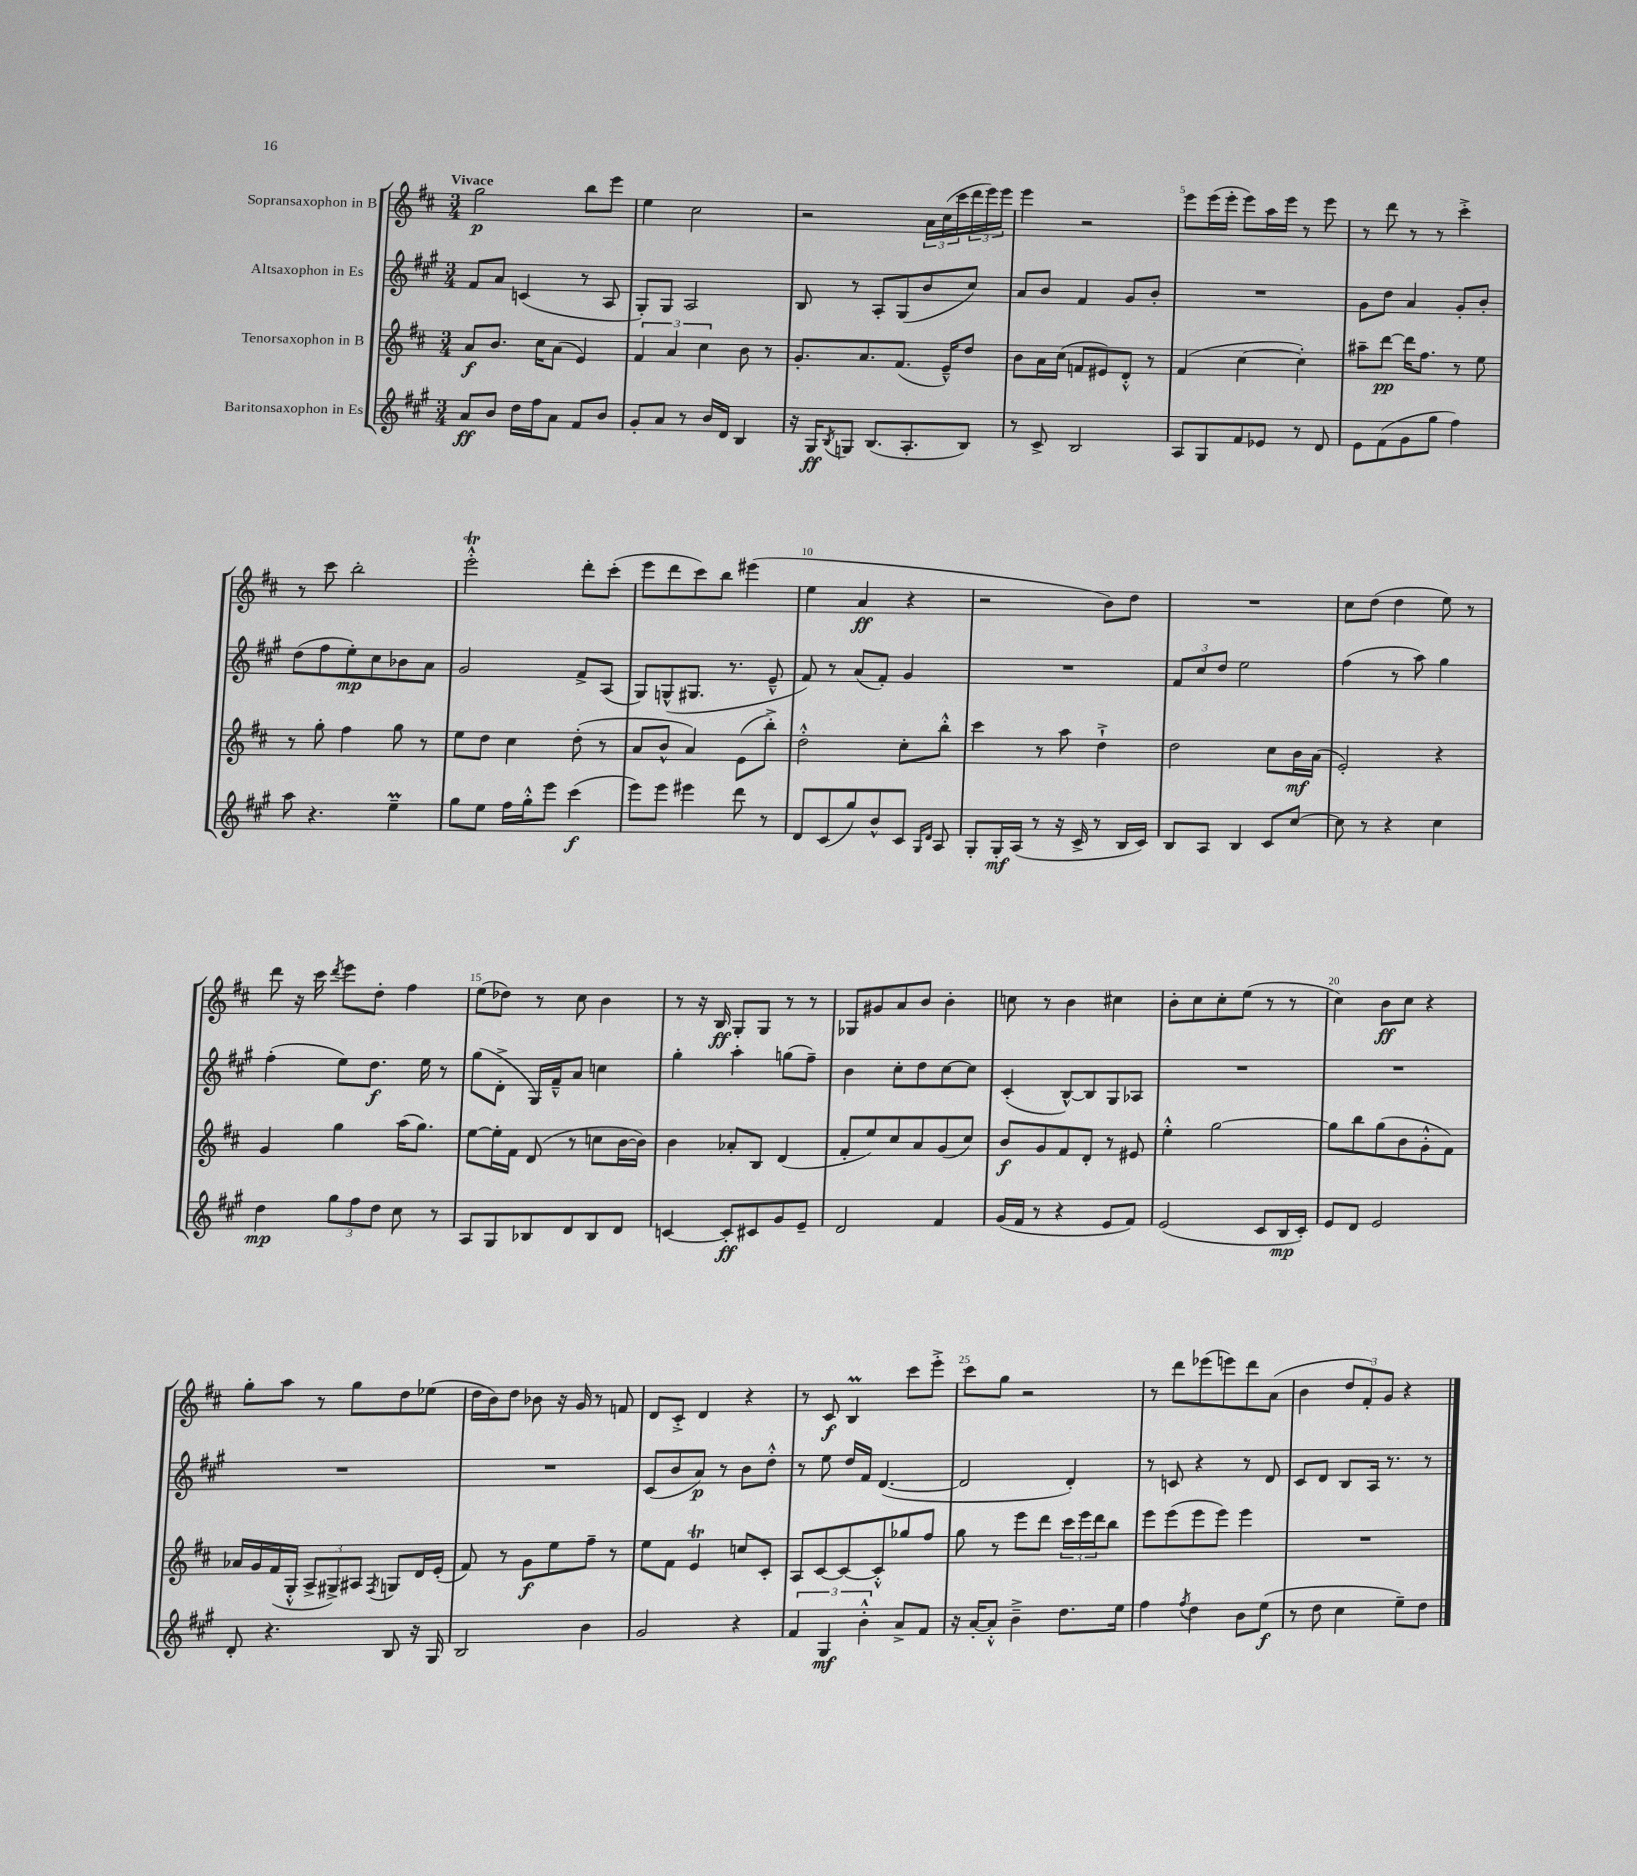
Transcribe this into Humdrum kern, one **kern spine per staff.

**kern	**dynam	**kern	**dynam	**kern	**dynam	**kern	**dynam
*part4	*part4	*part3	*part3	*part2	*part2	*part1	*part1
*staff4	*staff4	*staff3	*staff3	*staff2	*staff2	*staff1	*staff1
*I"Baritonsaxophon in Es	*	*I"Tenorsaxophon in B	*	*I"Altsaxophon in Es	*	*I"Sopransaxophon in B	*
*clefG2	*	*clefG2	*	*clefG2	*	*clefG2	*
*k[f#c#g#]	*	*k[f#c#]	*	*k[f#c#g#]	*	*k[f#c#]	*
*M3/4	*	*M3/4	*	*M3/4	*	*M3/4	*
=1	=1	=1	=1	=1	=1	=1	=1
!	!	!	!	!	!	!LO:TX:a:B:t=Vivace	!
8a/L	ff	8a/L	f	8f#/L	.	2gg\	p
8b/J	.	8.b/J	.	8a/J	.	.	.
16dd\LL	.	.	.	(4cn/	.	.	.
16ff#\J	.	16cc#\KL	.	.	.	.	.
8a\J	.	(8a\J	.	.	.	.	.
8f#/L	.	4e/)	.	8r	.	8bb\L	.
8b/J	.	.	.	8A/	.	8eee\J	.
=2	=2	=2	=2	=2	=2	=2	=2
8g#'/L	.	6f#/	.	8G#'/L)	.	4ee\	.
8a/J	.	.	.	8G#/J	.	.	.
.	.	6a/	.	.	.	.	.
8r	.	.	.	2A/	.	2cc#\	.
.	.	6cc#\	.	.	.	.	.
16b/LL	.	.	.	.	.	.	.
16d/JJ	.	.	.	.	.	.	.
4B/	.	8b\	.	.	.	.	.
.	.	8r	.	.	.	.	.
=3	=3	=3	=3	=3	=3	=3	=3
16r	.	8.g'/L	.	8B/	.	2r	.
16G#/KL	ff	.	.	.	.	.	.
8qB/	.	.	.	.	.	.	.
8Gn/J	.	.	.	8r	.	.	.
.	.	8.a/	.	.	.	.	.
(8.B/L	.	.	.	8A'/L	.	.	.
.	.	(8.f#/J	.	(8G#/	.	.	.
8.A'/	.	.	.	.	.	.	.
.	.	.	.	8b/	.	24a\LL	.
.	.	.	.	.	.	(24cc#\	.
.	.	16e~^^/KL)	.	.	.	.	.
.	.	.	.	.	.	24ccc#\	.
8B/J)	.	8dd/J	.	8cc#/J)	.	24ddd\	.
.	.	.	.	.	.	24eee\)	.
.	.	.	.	.	.	24eee\JJ	.
=4	=4	=4	=4	=4	=4	=4	=4
8r	.	8b\L	.	8a/L	.	4eee\	.
8c#^/	.	16a\L	.	8b/J	.	.	.
.	.	(16cc#\JJ	.	.	.	.	.
2B/	.	8fn/L	.	4f#/	.	2r	.
.	.	8e#X/)	.	.	.	.	.
.	.	8d'^^/J	.	8g#/L	.	.	.
.	.	8r	.	8b'/J	.	.	.
=5	=5	=5	=5	=5	=5	=5	=5
8A/L	.	(4f#/	.	2.r	.	8eee\L	.
8G#/	.	.	.	.	.	(16eee\L	.
.	.	.	.	.	.	16eee'\JJ	.
8f#/	.	[4cc#\	.	.	.	8eee\L)	.
8e-X/J	.	.	.	.	.	16aa\L	.
.	.	.	.	.	.	16eee\JJ	.
8r	.	4cc#'\])	.	.	.	8r	.
8d/	.	.	.	.	.	8eee\	.
=6	=6	=6	=6	=6	=6	=6	=6
8e\L	.	8aa#X~\L	.	8g#\L	.	8r	.
(8f#\	.	[8ddd\J	pp	8dd\J	.	8ddd\	.
8g#\	.	16ddd\KL]	.	4a/	.	8r	.
.	.	8.ff#\J	.	.	.	.	.
8gg#\J	.	.	.	.	.	8r	.
4ff#\)	.	8r	.	8g#'/L	.	4ccc#'^\	.
.	.	8ee\	.	8b'/J	.	.	.
!!LO:LB:g=z
=7	=7	=7	=7	=7	=7	=7	=7
8aa\	.	8r	.	(8dd\L	.	8r	.
4.r	.	8gg'\	.	8ff#\	.	8ccc#\	.
.	.	4ff#\	.	8ee'\)	mp	2bb'\	.
.	.	.	.	8cc#\	.	.	.
4eeM~\	.	8gg\	.	8b-X\	.	.	.
.	.	8r	.	8a\J	.	.	.
=8	=8	=8	=8	=8	=8	=8	=8
8gg#\L	.	8ee\L	.	2g#/	.	2eeeT'^^\	.
8ee\J	.	8dd\J	.	.	.	.	.
16ff#\LL	.	4cc#\	.	.	.	.	.
16gg#'^^\J	.	.	.	.	.	.	.
8eee\J	.	.	.	.	.	.	.
(4ccc#\	f	(8dd'\	.	8f#^/L	.	8ddd'\L	.
.	.	8r	.	(8A/J	.	(8ccc#'\J	.
=9	=9	=9	=9	=9	=9	=9	=9
8eee\L)	.	8a/L	.	8G#/L)	.	8eee\L	.
8eee\J	.	8b^^/J	.	(8Gn^^/	.	8ddd\	.
4eee#X\	.	4a/)	.	8.G#X/J	.	8ccc#\)	.
.	.	.	.	.	.	8bb\J	.
.	.	.	.	8.r	.	.	.
8ddd\	.	(8e\L	.	.	.	(4eee#X\	.
8r	.	8bb'^\J)	.	8e~^^/	.	.	.
=10	=10	=10	=10	=10	=10	=10	=10
8d/L	.	2dd'^^\	.	8f#/)	.	4ee\	.
(8c#/	.	.	.	8r	.	.	.
8gg#/)	.	.	.	(8a/L	.	4a/	ff
8b^^/	.	.	.	8f#'/J)	.	.	.
8c#/J	.	8cc#'\L	.	4g#/	.	4r	.
16qqG#/LL	.	.	.	.	.	.	.
16qqd/JJ	.	.	.	.	.	.	.
8A/	.	8bb'^^\J	.	.	.	.	.
=11	=11	=11	=11	=11	=11	=11	=11
8G#'/L	.	4ccc#\	.	2.r	.	2r	.
16G#'/L	mf	.	.	.	.	.	.
(16A/JJ	.	.	.	.	.	.	.
8r	.	8r	.	.	.	.	.
16r	.	8aa\	.	.	.	.	.
16c#^/	.	.	.	.	.	.	.
8r	.	4dd`^\	.	.	.	8b\L)	.
16B/LL	.	.	.	.	.	8dd\J	.
16c#/JJ)	.	.	.	.	.	.	.
=12	=12	=12	=12	=12	=12	=12	=12
8B/L	.	2dd\	.	12f#/L	.	2.r	.
.	.	.	.	12cc#/	.	.	.
8A/J	.	.	.	.	.	.	.
.	.	.	.	12dd/J	.	.	.
4B/	.	.	.	2ee\	.	.	.
8c#/L	.	8cc#\L	.	.	.	.	.
[8cc#/J	.	16b\L	mf	.	.	.	.
.	.	(16a\JJ	.	.	.	.	.
=13	=13	=13	=13	=13	=13	=13	=13
8cc#\]	.	2e'/)	.	(4ff#\	.	8cc#\L	.
8r	.	.	.	.	.	(8dd\J	.
4r	.	.	.	8r	.	4dd\	.
.	.	.	.	8aa\)	.	.	.
4cc#\	.	4r	.	4gg#\	.	8ee\)	.
.	.	.	.	.	.	8r	.
!!LO:LB:g=z
=14	=14	=14	=14	=14	=14	=14	=14
4dd\	mp	4g/	.	(4ff#'\	.	8ddd\	.
.	.	.	.	.	.	16r	.
.	.	.	.	.	.	16ccc#\	.
.	.	.	.	.	.	8qddd/	.
12gg#\L	.	4gg\	.	8ee\L)	.	8eee\L	.
12ff#\	.	.	.	.	.	.	.
.	.	.	.	8.dd\J	f	8dd'\J	.
12dd\J	.	.	.	.	.	.	.
8cc#\	.	(16aa\KL	.	.	.	4ff#\	.
.	.	8.gg\J)	.	16ee\	.	.	.
8r	.	.	.	8r	.	.	.
=15	=15	=15	=15	=15	=15	=15	=15
8A/L	.	[8ee\L	.	(8gg#\L	.	(8ee\L	.
8G#/	.	16ee'\L]	.	8d'^\J	.	8dd-X\J)	.
.	.	16f#\JJ	.	.	.	.	.
8B-X/	.	(8d/	.	16G#/LL)	.	8r	.
.	.	.	.	16f#~^^/J	.	.	.
8d/	.	8r	.	8a/J	.	8cc#\	.
8B-/	.	8ccn\L	.	4ccn\	.	4b\	.
8d/J	.	[16b\L	.	.	.	.	.
.	.	16b\JJ])	.	.	.	.	.
=16	=16	=16	=16	=16	=16	=16	=16
[4cn/	.	4b\	.	4gg#'\	.	8r	.
.	.	.	.	.	.	16r	.
.	.	.	.	.	.	16B/	ff
8c'/L]	ff	8a-X'/L	.	4aa'\	.	8G'/L	.
8c#X/	.	8B/J	.	.	.	8G/J	.
8g#/	.	(4d/	.	(8ggn\L	.	8r	.
8e~/J	.	.	.	8ff#~\J)	.	8r	.
=17	=17	=17	=17	=17	=17	=17	=17
2d/	.	8f#'/L	.	4b\	.	8G-X/L	.
.	.	8ee/)	.	.	.	8g#X/	.
.	.	8cc#/	.	8cc#'\L	.	8a/	.
.	.	8a/	.	8dd\	.	8b/J	.
4f#/	.	(8g/	.	[8cc#\	.	4b'\	.
.	.	8cc#/J)	.	8cc#\J]	.	.	.
=18	=18	=18	=18	=18	=18	=18	=18
(16g#/LL	.	8b/L	f	(4c#'/	.	8ccn\	.
16f#/JJ	.	.	.	.	.	.	.
8r	.	8g/	.	.	.	8r	.
4r	.	8f#/	.	[8B^^/L)	.	4b\	.
.	.	8d'/J	.	8B/]	.	.	.
8e/L	.	8r	.	8G#/	.	4cc#X\	.
8f#/J)	.	8e#X/	.	8A-X/J	.	.	.
=19	=19	=19	=19	=19	=19	=19	=19
(2e/	.	4ee'^^\	.	2.r	.	8b'\L	.
.	.	.	.	.	.	8cc#\	.
.	.	[2gg\	.	.	.	8cc#'\	.
.	.	.	.	.	.	(8ee\J	.
8c#/L	.	.	.	.	.	8r	.
16B/L	mp	.	.	.	.	8r	.
16c#'/JJ)	.	.	.	.	.	.	.
=20	=20	=20	=20	=20	=20	=20	=20
8e/L	.	8gg\L]	.	2.r	.	4cc#\)	.
8d/J	.	8bb\	.	.	.	.	.
2e/	.	(8gg\	.	.	.	8b\L	ff
.	.	8b\	.	.	.	8cc#\J	.
.	.	8g'^^\	.	.	.	4r	.
.	.	8f#\J)	.	.	.	.	.
!!LO:LB:g=z
=21	=21	=21	=21	=21	=21	=21	=21
8d'/	.	16a-X/LL	.	2.r	.	8gg'\L	.
.	.	16g/	.	.	.	.	.
4.r	.	(16f#/	.	.	.	8aa\J	.
.	.	16G'^^/JJ	.	.	.	.	.
.	.	12A^/L	.	.	.	8r	.
.	.	12G#X^/)	.	.	.	.	.
.	.	.	.	.	.	8gg\L	.
.	.	12A#X/J	.	.	.	.	.
.	.	8qF#/	.	.	.	.	.
8B/	.	8Gn/L	.	.	.	8dd\	.
16r	.	16d/L	.	.	.	(8ee-X\J	.
16G#/	.	(16e'/JJ	.	.	.	.	.
=22	=22	=22	=22	=22	=22	=22	=22
2B/	.	8f#/)	.	2.r	.	16dd\LL	.
.	.	.	.	.	.	16b\J)	.
.	.	8r	.	.	.	8dd\J	.
.	.	8g\L	f	.	.	8b-X\	.
.	.	8ee\	.	.	.	16r	.
.	.	.	.	.	.	16g/	.
4b\	.	8ff#~\J	.	.	.	8r	.
.	.	8r	.	.	.	8fn/	.
=23	=23	=23	=23	=23	=23	=23	=23
2g#/	.	8ee\L	.	(8c#/L	.	8d/L	.
.	.	8f#\J	.	8b/	.	8c#'^/J	.
.	.	4eT/	.	8a/J)	p	4d/	.
.	.	.	.	8r	.	.	.
4r	.	8ccn/L	.	8b\L	.	4r	.
.	.	8c#'/J	.	8dd'^^\J	.	.	.
=24	=24	=24	=24	=24	=24	=24	=24
6f#/	.	8A/L	.	8r	.	8r	.
.	.	[8c#/	.	8ee\	.	8c#/	f
6G#/	mf	.	.	.	.	.	.
.	.	8c#/_	.	16dd/LL	.	4BM/	.
.	.	.	.	16f#/JJ	.	.	.
6b'^^\	.	.	.	.	.	.	.
.	.	8c#'^^/]	.	([4.d/	.	.	.
8a^/L	.	8gg-X/	.	.	.	8ccc#\L	.
8f#/J	.	8ff#/J	.	.	.	8eee'^\J	.
=25	=25	=25	=25	=25	=25	=25	=25
16r	.	8gg\	.	2d/]	.	8ccc#\L	.
[16a'/KL	.	.	.	.	.	.	.
8a'^^/J]	.	8r	.	.	.	8gg\J	.
4b~^\	.	8eee\L	.	.	.	2r	.
.	.	8ddd\J	.	.	.	.	.
8.dd\L	.	24ccc#\LL	.	4d'/)	.	.	.
.	.	24eee\	.	.	.	.	.
.	.	24ddd\J	.	.	.	.	.
.	.	8bb\J	.	.	.	.	.
16ee\Jk	.	.	.	.	.	.	.
=26	=26	=26	=26	=26	=26	=26	=26
4ff#\	.	8eee\L	.	8r	.	8r	.
.	.	(8eee\	.	8cn/	.	8ddd\L	.
8qff#/	.	.	.	.	.	.	.
4dd\	.	8eee\	.	4r	.	(8eee-X\	.
.	.	8eee\J)	.	.	.	8eeen\)	.
8b\L	.	4eee\	.	8r	.	8ddd\	.
(8ee\J	f	.	.	8d/	.	(8a\J	.
=27	=27	=27	=27	=27	=27	=27	=27
8r	.	2.r	.	8c#/L	.	4b\	.
8dd\	.	.	.	8d/J	.	.	.
4cc#\	.	.	.	8B/L	.	12dd/L	.
.	.	.	.	.	.	12f#'/)	.
.	.	.	.	16A/Jk	.	.	.
.	.	.	.	.	.	12g/J	.
.	.	.	.	8.r	.	.	.
8ee~\L)	.	.	.	.	.	4r	.
8dd\J	.	.	.	8r	.	.	.
==	==	==	==	==	==	==	==
*-	*-	*-	*-	*-	*-	*-	*-
